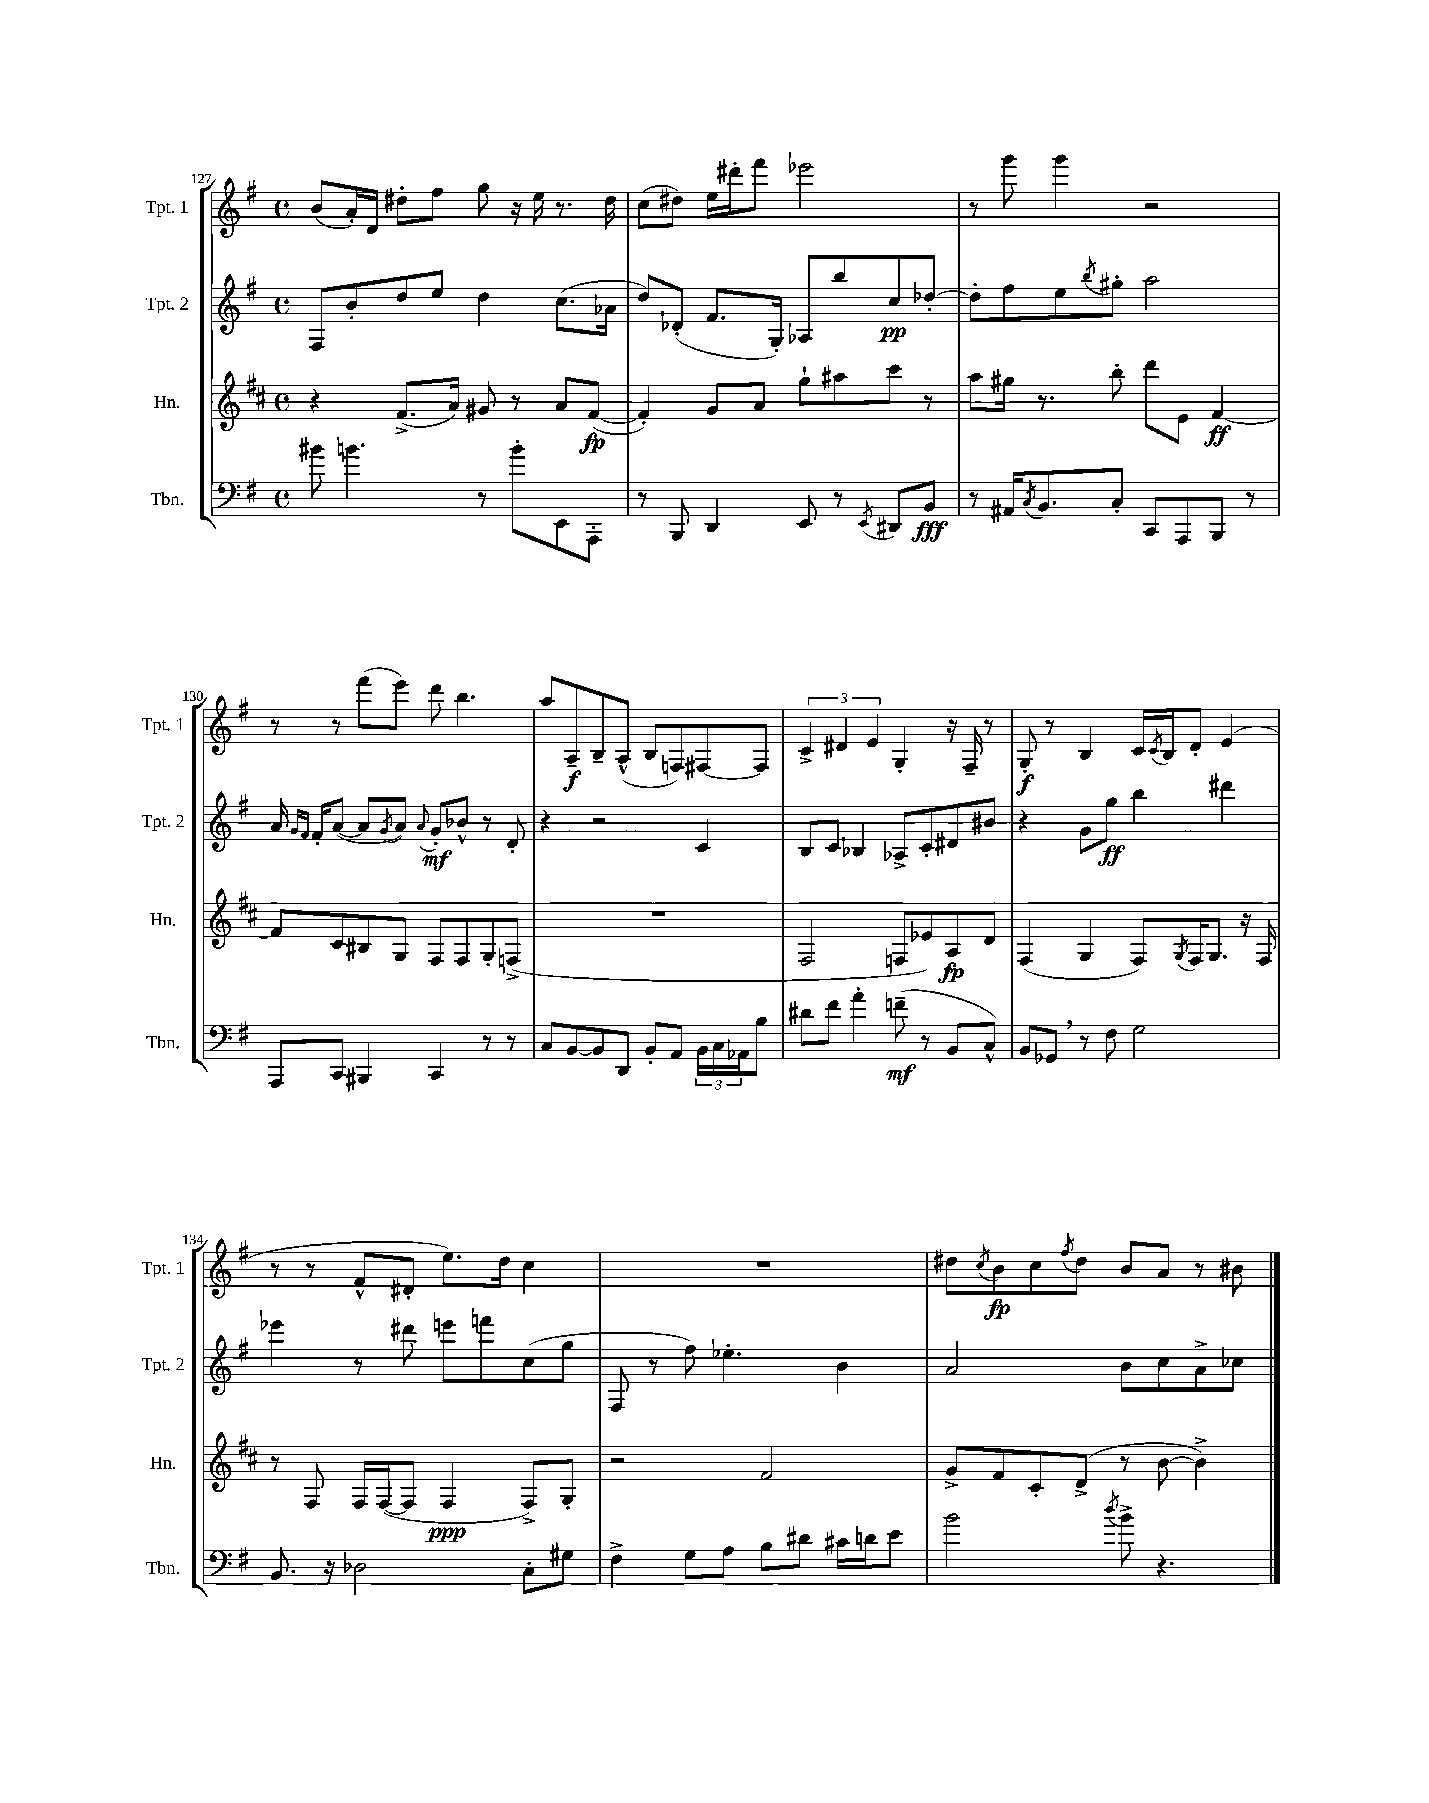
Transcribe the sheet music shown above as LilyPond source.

<<
\new StaffGroup <<
\new Staff = "s0" \with { instrumentName = "Tpt. 1" shortInstrumentName = "Tpt. 1" } {
    \clef treble \key g \major \defaultTimeSignature \time 4/4
    b'8( a'16-.) d'16 dis''8-. fis''8 g''8 r16 e''16 r8. dis''16 |
    c''8( dis''8) e''16 dis'''16-. fis'''8 ees'''2 |
    r8 g'''8 g'''4 r2 |
    r8 r8 fis'''8( e'''8) d'''8 b''4. |
    a''8 a8--\f b8-- a8-^( b8 f8) fis8~ fis8 |
    \tuplet 3/2 { c'4-> dis'4 e'4 } g4-. r16 fis16-- r8 |
    g8-.\f r8 b4 c'16 \acciaccatura { c'8 } b16 d'8-. e'4( |
    r8 r8 fis'8-^ dis'8-. e''8.) d''16 c''4 |
    R1 |
    dis''8 \acciaccatura { c''8 } b'8\fp c''8 \acciaccatura { fis''8 } dis''8 b'8 a'8 r8 bis'8 \bar "|." |
}
\new Staff = "s1" \with { instrumentName = "Tpt. 2" shortInstrumentName = "Tpt. 2" } {
    \clef treble \key g \major \defaultTimeSignature \time 4/4
    fis8 b'8-. d''8 e''8 d''4 c''8.( aes'16 |
    d''8) des'8-.( fis'8. g16-.) aes8 b''8 c''8\pp des''8~-. |
    des''8-. fis''8 e''8 \acciaccatura { b''8 } gis''8-. a''2 |
    a'16 \grace { g'16 fis'16 } fis'16-. a'8~( a'8 \acciaccatura { g'8 } a'8) \appoggiatura { a'8 } g'8-.\mf bes'8-^ r8 d'8-. |
    r4 r2 c'4 |
    b8 c'8 bes4 aes8-> c'8-. dis'8 bis'8 |
    r4 g'8 g''8\ff b''4 dis'''4 |
    ees'''4 r8 dis'''8 e'''8 f'''8 c''8( g''8 |
    fis8 r8 fis''8) ees''4.-. b'4 |
    a'2 b'8 c''8 a'8-> ces''8 \bar "|." |
}
\new Staff = "s2" \with { instrumentName = "Hn." shortInstrumentName = "Hn." } {
    \clef treble \key d \major \defaultTimeSignature \time 4/4
    r4 fis'8.->( a'16) gis'8 r8 a'8 fis'8~\fp( |
    fis'4-.) g'8 a'8 g''8-! ais''8 cis'''8 r8 |
    a''8 gis''16 r8. b''8-. d'''8 e'8 fis'4~\ff |
    fis'8 cis'8 bis8 g8 fis8 fis8 g8-. f8->( |
    R1 |
    fis2 f8 ees'8) a8\fp d'8 |
    fis4( g4 fis8) \acciaccatura { g8 } fis16 g8. r16 fis16 |
    r8 fis8 fis16 fis16~( fis8 fis4\ppp fis8->) g8-. |
    r2 fis'2 |
    g'8-> fis'8 cis'8-. d'8->( r8 b'8~ b'4->) \bar "|." |
}
\new Staff = "s3" \with { instrumentName = "Tbn." shortInstrumentName = "Tbn." } {
    \clef bass \key g \major \defaultTimeSignature \time 4/4
    bis'8 b'4. r8 b'8-. e,8 a,,8-. |
    r8 b,,8 d,4 e,8 r8 \acciaccatura { e,8 } dis,8 b,8\fff |
    r8 ais,16 \acciaccatura { c8 } b,8. c8-. c,8 a,,8 b,,8 r8 |
    a,,8 c,8 bis,,4 c,4 r8 r8 |
    c8 b,8~ b,8 d,8 b,8-. a,8 \tuplet 3/2 { b,16 c16 aes,16 } b8 |
    dis'8 fis'8 a'4-. f'8--\mf( r8 b,8 c8-^) |
    b,8 ges,8 \breathe r8 fis8 g2 |
    b,8. r16 des2 c8-. gis8 |
    fis4-> g8 a8 b8 dis'8 cis'16 d'16 e'8 |
    b'2 \acciaccatura { d''8 } b'8-> r4. \bar "|." |
}
>>
>>
\layout { \context { \Score currentBarNumber = #127 } }
